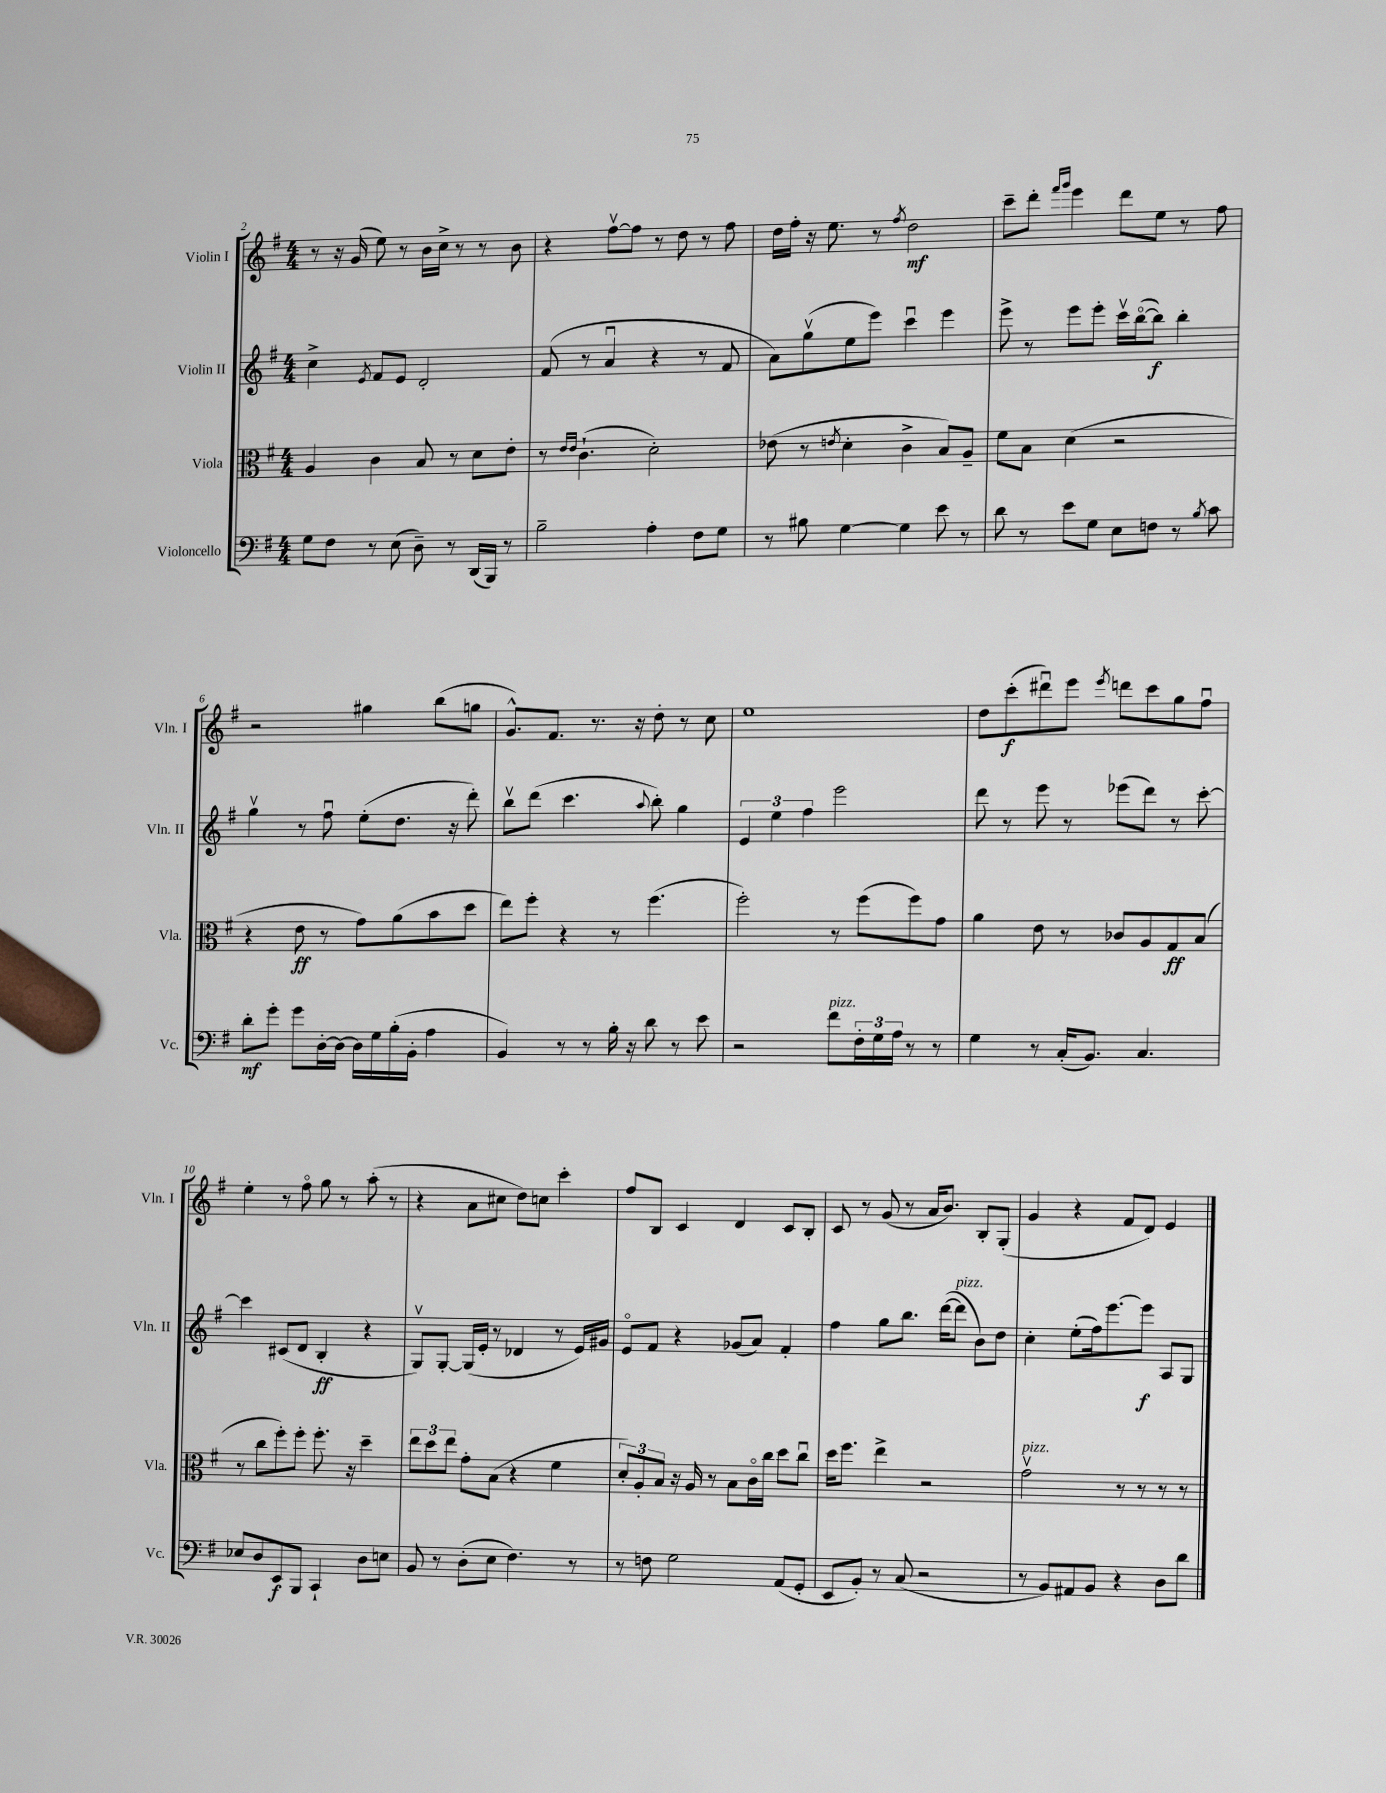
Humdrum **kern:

**kern	**dynam	**kern	**dynam	**kern	**dynam	**kern	**dynam
*part4	*part4	*part3	*part3	*part2	*part2	*part1	*part1
*staff4	*staff4	*staff3	*staff3	*staff2	*staff2	*staff1	*staff1
*I"Violoncello	*	*I"Viola	*	*I"Violin II	*	*I"Violin I	*
*I'Vc.	*	*I'Vla.	*	*I'Vln. II	*	*I'Vln. I	*
*clefF4	*	*clefC3	*	*clefG2	*	*clefG2	*
*k[f#]	*	*k[f#]	*	*k[f#]	*	*k[f#]	*
*M4/4	*	*M4/4	*	*M4/4	*	*M4/4	*
=2	=2	=2	=2	=2	=2	=2	=2
8G\L	.	4A/	.	4cc^\	.	8r	.
8F#\J	.	.	.	.	.	16r	.
.	.	.	.	.	.	(16g/	.
.	.	.	.	8qe/	.	.	.
8r	.	4c\	.	8f#/L	.	8ee\)	.
(8E\	.	.	.	8e/J	.	8r	.
8D~\)	.	8B/	.	2d'/	.	16b\LL	.
.	.	.	.	.	.	16cc^\JJ	.
8r	.	8r	.	.	.	8r	.
(16DD/LL	.	8d\L	.	.	.	8r	.
16BBB/JJ)	.	.	.	.	.	.	.
8r	.	8e'\J	.	.	.	8b\	.
=3	=3	=3	=3	=3	=3	=3	=3
2B~\	.	8r	.	(8f#/	.	4r	.
.	.	16qqe/LL	.	.	.	.	.
.	.	16qqe/JJ	.	.	.	.	.
.	.	(4.c`\	.	8r	.	.	.
.	.	.	.	4au/	.	[8ff#v\L	.
.	.	.	.	.	.	8ff#\J]	.
4A'\	.	2d'\)	.	4r	.	8r	.
.	.	.	.	.	.	8dd\	.
8F#\L	.	.	.	8r	.	8r	.
8G\J	.	.	.	8f#/	.	8ff#\	.
=4	=4	=4	=4	=4	=4	=4	=4
8r	.	(8e-X\	.	8a\L)	.	16dd\LL	.
.	.	.	.	.	.	16ff#'\JJ	.
8B#X\	.	8r	.	(8ggv\	.	16r	.
.	.	.	.	.	.	8.ee\	.
.	.	8qen/	.	.	.	.	.
[4G\	.	4d'\	.	8ee\	.	.	.
.	.	.	.	8eee\J)	.	8r	.
.	.	.	.	.	.	8qff#/	.
4G\]	.	4c^\	.	4cccu\	.	2dd\	mf
8e\	.	8B/L)	.	4eee\	.	.	.
8r	.	8A~/J	.	.	.	.	.
=5	=5	=5	=5	=5	=5	=5	=5
8d\	.	8f#\L	.	8eee^\	.	8ccc~\L	.
8r	.	8B\J	.	8r	.	8ddd'\J	.
.	.	.	.	.	.	16qqfff#/LL	.
.	.	.	.	.	.	16qqggg/JJ	.
8e\L	.	(4d\	.	8eee\L	.	4eee\	.
8G\J	.	.	.	8eee'\J	.	.	.
8E\L	.	2r	.	16cccv\LL	.	8ddd\L	.
.	.	.	.	([16bb\J	.	.	.
8Fn\J	.	.	.	8bb\J])	f	8ee\J	.
8r	.	.	.	4bb'\	.	8r	.
8qB/	.	.	.	.	.	.	.
8c\	.	.	.	.	.	8ff#\	.
!!LO:LB:g=z
=6	=6	=6	=6	=6	=6	=6	=6
8d'\L	mf	4r	.	4ggv\	.	2r	.
8g'\J	.	.	.	.	.	.	.
8g\L	.	8e\	ff	8r	.	.	.
[16D'\L	.	8r	.	8ff#u\	.	.	.
16D\JJ_	.	.	.	.	.	.	.
16D\LL]	.	8g\L)	.	(8ee'\L	.	4gg#X\	.
16G\	.	.	.	.	.	.	.
(16B'\	.	(8a\	.	8.dd\J	.	.	.
16BB'\JJ	.	.	.	.	.	.	.
4A\	.	8b\	.	.	.	(8bb\L	.
.	.	.	.	16r	.	.	.
.	.	8dd\J	.	8ddd'\)	.	8ggn\J	.
=7	=7	=7	=7	=7	=7	=7	=7
4BB/)	.	8ee\L)	.	8bbv\L	.	8.g^^/L)	.
.	.	8ff#'\J	.	(8ddd\J	.	.	.
.	.	.	.	.	.	8.f#/J	.
8r	.	4r	.	4.ccc\	.	.	.
8r	.	.	.	.	.	8.r	.
16B'\	.	8r	.	.	.	.	.
16r	.	.	.	.	.	16r	.
.	.	.	.	8qqaa/	.	.	.
8d\	.	(4.ff#\	.	8bb'\)	.	8dd'\	.
8r	.	.	.	4gg\	.	8r	.
8e\	.	.	.	.	.	8cc\	.
=8	=8	=8	=8	=8	=8	=8	=8
2r	.	2ff#'\)	.	6e/	.	1ee	.
.	.	.	.	6ee\	.	.	.
.	.	.	.	6ff#\	.	.	.
!LO:TX:a:i:t=pizz.	!	!	!	!	!	!	!
8f#\L	.	8r	.	2eee\	.	.	.
24F#'\L	.	(8ff#\L	.	.	.	.	.
24G\	.	.	.	.	.	.	.
24A\JJ	.	.	.	.	.	.	.
8r	.	8ff#\)	.	.	.	.	.
8r	.	8g\J	.	.	.	.	.
=9	=9	=9	=9	=9	=9	=9	=9
4G\	.	4a\	.	8ddd\	.	8dd\L	.
.	.	.	.	8r	.	(8ccc'\	f
8r	.	8e\	.	8eee\	.	8ddd#Xu\)	.
(16C'/KL	.	8r	.	8r	.	8eee\J	.
8.BB/J)	.	.	.	.	.	.	.
.	.	.	.	.	.	8qeee/	.
.	.	8c-X/L	.	(8eee-X\L	.	8dddn\L	.
4.C/	.	8A/	.	8ddd\J)	.	8ccc\	.
.	.	8G/	ff	8r	.	8gg\	.
.	.	(8B/J	.	[8ccc'\	.	8ff#u\J	.
!!LO:LB:g=z
=10	=10	=10	=10	=10	=10	=10	=10
8E-X/L	.	8r	.	4ccc\]	.	4ee'\	.
8D/	.	8cc\L	.	.	.	.	.
8EE/	f	8ff#'\)	.	(8c#X/L	.	8r	.
8BBB/J	.	8ff#'\J	.	8d/J	.	8ff#\	.
4CC`/	.	8.ff#'\	.	4B'/	ff	8gg\	.
.	.	.	.	.	.	8r	.
.	.	16r	.	.	.	.	.
8D\L	.	4dd~\	.	4r	.	(8aa'\	.
8En\J	.	.	.	.	.	8r	.
=11	=11	=11	=11	=11	=11	=11	=11
8BB/	.	12ee\L	.	8Gv/L)	.	4r	.
.	.	12dd\	.	.	.	.	.
8r	.	.	.	[8G'/J	.	.	.
.	.	12ee\J	.	.	.	.	.
(8D'\L	.	8g'\L	.	(16G/LL]	.	8a\L	.
.	.	.	.	16e'/JJ	.	.	.
8E\J	.	(8B\J	.	8r	.	8cc#X\J	.
4.F#\)	.	4r	.	4d-X/	.	8dd\L)	.
.	.	.	.	.	.	8ccn\J	.
.	.	4f#\	.	8r	.	4ccc'\	.
8r	.	.	.	16e/LL)	.	.	.
.	.	.	.	16g#X/JJ	.	.	.
=12	=12	=12	=12	=12	=12	=12	=12
8r	.	12d'/L)	.	8e/L	.	8ff#/L	.
.	.	12A'/	.	.	.	.	.
8Fn\	.	.	.	8f#/J	.	8B/J	.
.	.	12B/J	.	.	.	.	.
2G\	.	16r	.	4r	.	4c/	.
.	.	16A/	.	.	.	.	.
.	.	8r	.	.	.	.	.
.	.	8B\L	.	(8g-X/L	.	4d/	.
.	.	16c\L	.	8a/J)	.	.	.
.	.	16cc\JJ	.	.	.	.	.
(8AA/L	.	8dd\L	.	4f#'/	.	8c/L	.
8GG'/J	.	8ccu\J	.	.	.	8B'/J	.
=13	=13	=13	=13	=13	=13	=13	=13
8EE/L	.	16dd\KL	.	4ff#\	.	8c/	.
.	.	8.ff#\J	.	.	.	.	.
8BB'/J)	.	.	.	.	.	8r	.
8r	.	4ee^\	.	8gg\L	.	(8g/	.
(8C/	.	.	.	8.bb\J	.	8r	.
2r	.	2r	.	.	.	16a/KL	.
.	.	.	.	([16ddd\KL	.	8.b/J)	.
!	!	!	!	!LO:TX:a:i:t=pizz.	!	!	!
.	.	.	.	8ddd\J]	.	.	.
.	.	.	.	8b\L)	.	8B'/L	.
.	.	.	.	8dd\J	.	(8G'/J	.
=14	=14	=14	=14	=14	=14	=14	=14
!	!	!LO:TX:a:i:t=pizz.	!	!	!	!	!
8r	.	2gv\	.	4cc'\	.	4g/	.
8BB/L)	.	.	.	.	.	.	.
8AA#X/	.	.	.	(8ee'\L	.	4r	.
8BB/J	.	.	.	16ff#\k)	.	.	.
.	.	.	.	[8.eee\	.	.	.
4r	.	8r	.	.	.	8f#/L	.
.	.	8r	.	8eee\J]	f	8d/J)	.
8D\L	.	8r	.	8A/L	.	4e/	.
8d\J	.	8r	.	8G/J	.	.	.
==	==	==	==	==	==	==	==
*-	*-	*-	*-	*-	*-	*-	*-
